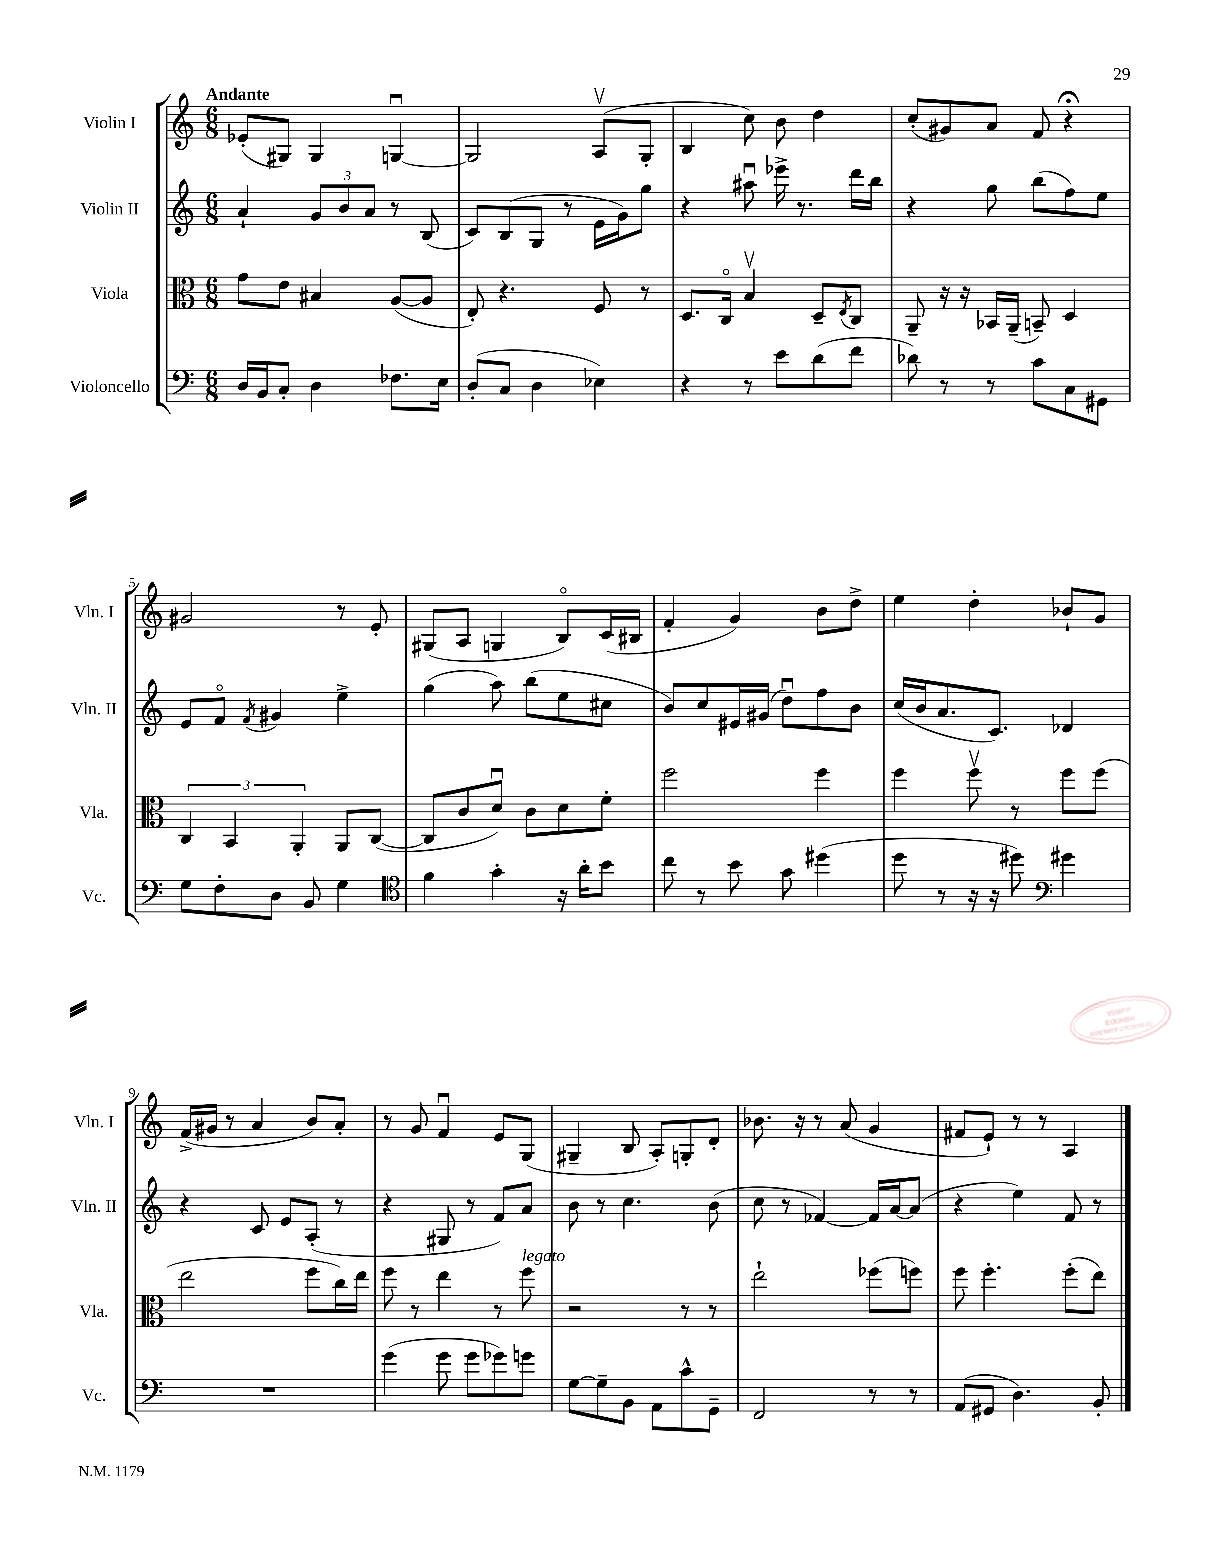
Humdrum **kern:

**kern	**kern	**kern	**kern
*staff4	*staff3	*staff2	*staff1
*clefF4	*clefC3	*clefG2	*clefG2
*k[]	*k[]	*k[]	*k[]
*M6/8	*M6/8	*M6/8	*M6/8
16D	8g	4a`	(8e-'
16BB	.	.	.
8C'	8e	.	8G#)
4D	4B#	12g	4G#
.	.	12b	.
.	.	12a	.
8.F-	([8A	8r	[4Gu
.	8A]	(8B	.
16E	.	.	.
=	=	=	=
(8D'	8E')	8c)	2G]
8C	4.r	(8B	.
4D	.	8G	.
.	.	8r	.
4E-)	8F	16e	(8Av
.	.	16g)	.
.	8r	8gg	8G'
=	=	=	=
4r	8.D	4r	4B
.	16Co	.	.
8r	4Bv	8aa#u	8cc)
8e	.	16eee-^	8b
.	.	8.r	.
(8d	8D~	.	4dd
.	8qE	.	.
8f	8C	16ddd	.
.	.	16bb	.
=	=	=	=
8d-)	8AA~	4r	(8cc'
8r	16r	.	8g#)
.	16r	.	.
8r	16BB-	8gg	8a
.	(16AA~	.	.
8c	8BB~)	(8bb	8f
8C	4D	8ff)	4r;
8GG#	.	8ee	.
=	=	=	=
8G	6C	8e	2g#
8F'	.	8fo	.
.	6BB	.	.
.	.	8qf	.
8D	.	4g#	.
.	6AA'	.	.
8BB	.	.	.
4G	8AA	4ee^	8r
.	([8C	.	8e'
=	=	=	=
*clefC4	*	*	*
4f	8C]	(4gg	(8G#
.	8c	.	8A
4g'	8du)	8aa)	4G
.	8c	(8bb	.
16r	8d	8ee	8Bo)
16a'	.	.	.
8b	8f'	8cc#	(16c
.	.	.	16B#
=	=	=	=
8cc	2ff	8b)	4f'
8r	.	8cc	.
8b	.	16e#	4g)
.	.	(16g#	.
8g	.	8ddu)	.
(4dd#	4ff	8ff	8b
.	.	8b	8dd^
=	=	=	=
8dd	4ff	(16cc	4ee
.	.	16b	.
8r	.	8.a	.
16r	8ffv	.	4dd'
16r	.	8.c)	.
8dd#)	8r	.	.
*clefF4	*	*	*
4g#	8ff	4d-	8b-`
.	(8ff	.	8g
=	=	=	=
2.r	2ee	4r	(16f^
.	.	.	16g#
.	.	.	8r
.	.	8c	4a
.	.	8e	.
.	8ff	(8A'	8b)
.	16cc)	8r	8a'
.	16ee	.	.
=	=	=	=
(4g	8ff	4r	8r
.	8r	.	8g
8g	4ee	8G#	4fu
8g	.	8r	.
8g-)	8r	8f)	8e
8g	8ff	8a	(8G
=	=	=	=
[8G	2r	8b	4G#~
8G~]	.	8r	.
8BB	.	4.cc	8B
8AA	.	.	8A')
8c^^	8r	.	8G'
8GG~	8r	(8b	8d'
=	=	=	=
2FF	2ee`	8cc	8.b-
.	.	8r	.
.	.	.	16r
.	.	[4f-)	8r
.	.	.	(8a
8r	(8ff-	16f-]	4g
.	.	[16a	.
8r	8ff)	(8a]	.
=	=	=	=
(8AA	8ff	4r	8f#
8GG#	4.ff'	.	8e`)
4.D)	.	4ee)	8r
.	.	.	8r
.	(8ff'	8f	4A
8BB'	8ee)	8r	.
==	==	==	==
*-	*-	*-	*-
